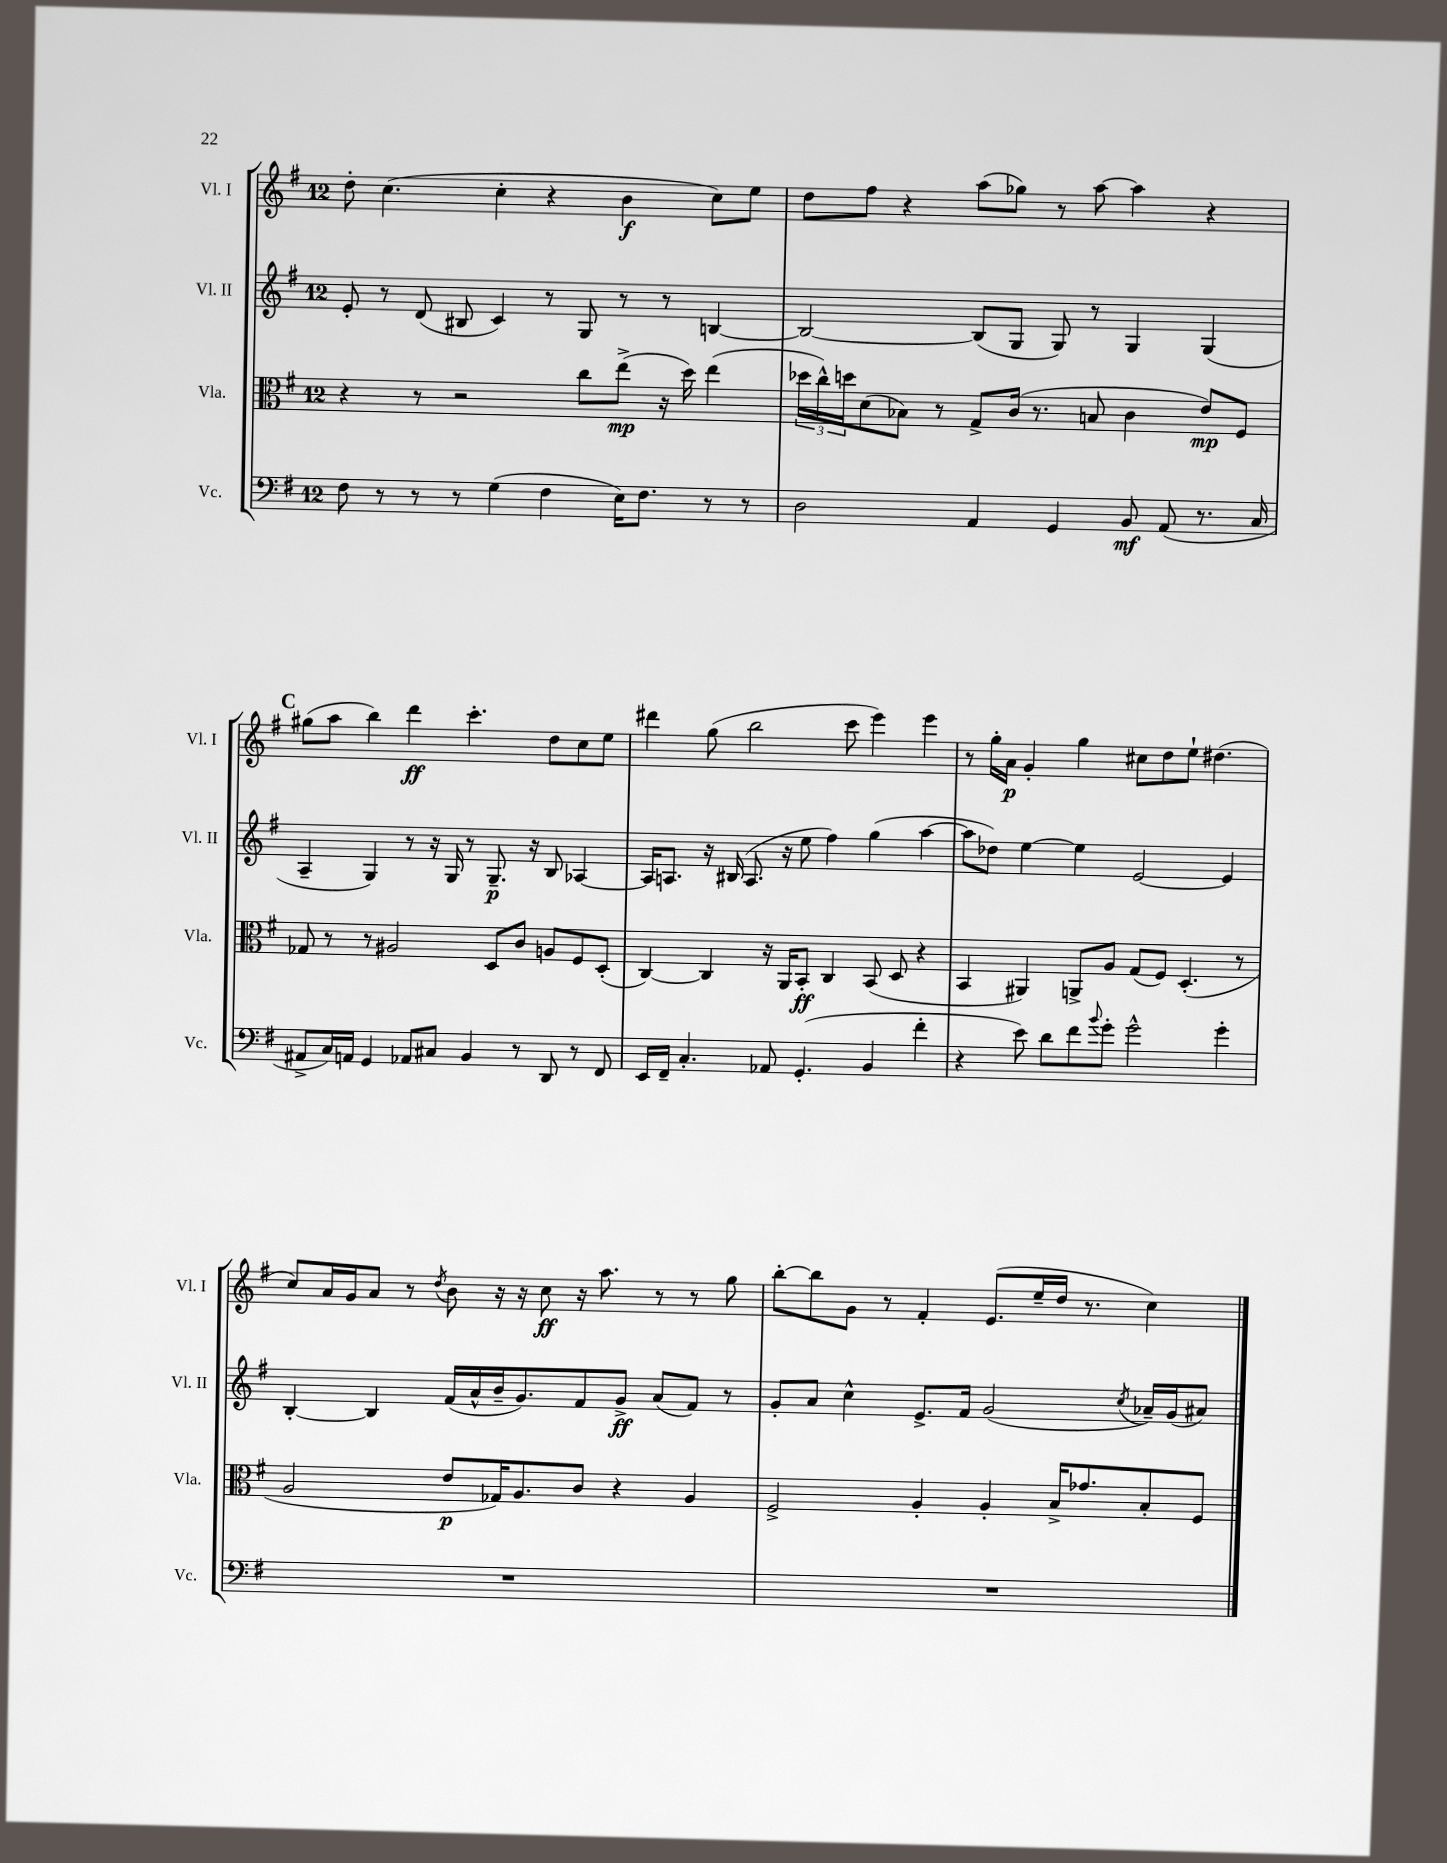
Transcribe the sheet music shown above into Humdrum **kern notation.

**kern	**kern	**kern	**kern
*staff4	*staff3	*staff2	*staff1
*clefF4	*clefC3	*clefG2	*clefG2
*k[f#]	*k[f#]	*k[f#]	*k[f#]
*M12/8	*M12/8	*M12/8	*M12/8
8F#\	4r	8e'/	8dd'\
8r	.	8r	(4.cc\
8r	8r	(8d/	.
8r	2r	8B#/	.
(4G\	.	4c/)	4cc'\
4F#\	.	8r	4r
.	8cc\L	8G/	.
16E\LK)	(8ee^\J	8r	4b\
8.F#\J	.	.	.
.	16r	8r	.
.	16dd\)	.	.
8r	(4ee\	[4B/	8cc\L)
8r	.	.	8ee\J
=	=	=	=
2D\	24dd-\LL	2B/_	8dd\L
.	24cc^^\)	.	.
.	24dd\J	.	.
.	(8d\	.	8ff#\J
.	8B-\J)	.	4r
.	8r	.	.
4AA/	8G^/L	(8B/]L	(8aa\L
.	(16c/Jk	8G/J	8gg-\J)
.	8.r	.	.
4GG/	.	8G/)	8r
.	8B/	8r	[8aa\
8BB/	4c\	4G/	4aa\]
(8AA/	.	.	.
8.r	8e/L)	(4G/	4r
.	8F#/J	.	.
16C/	.	.	.
=	=	=	=
8AA#^/L	8G-/	4A~/	(8gg#\L
16C/L)	8r	.	8aa\J
16AA/JJ	.	.	.
4GG/	8r	4G/)	4bb\)
.	2A#/	.	.
8AA-/L	.	8r	4ddd\
8C#/J	.	16r	.
.	.	16G/	.
4BB/	.	8r	4.ccc'\
.	8D/L	8.G~/	.
8r	8c/J	.	.
.	.	16r	.
8DD/	8A/L	8B/	8dd\L
8r	8F#/	[4A-/	8cc\
8FF#/	(8D'/J	.	8ee\J
=	=	=	=
16EE/LL	[4C/)	16A-/]LK	4ddd#\
16FF#~/JJ	.	8.A/J	.
4.C'/	.	.	.
.	4C/]	16r	(8gg\
.	.	(16B#/	.
.	.	8.A/	2bb\
8AA-/	16r	.	.
.	16AA/LK	16r	.
(4.GG'/	8BB'/J	8ee\	.
.	4C/	4ff#\)	.
.	.	.	8ccc\
4BB/	(8BB/	(4gg\	4eee\)
.	8D/	.	.
4f#'\	4r	[4aa\	4eee\
=	=	=	=
4r	4BB/	8aa\]L	8r
.	.	8dd-\J)	16gg'\LL
.	.	.	16a\JJ
8e\)	4AA#/)	[4ee\	4g'/
8d\L	.	.	.
8f#\	8AA^/L	4ee\]	4gg\
8qqb/	.	.	.
8g'\J	8A/J	.	.
2g^^\	(8G/L	[2e/	8cc#\L
.	8F#/J)	.	8dd\
.	(4.D'/	.	8ee`\J
.	.	.	(4.dd#\
4g'\	.	4e/]	.
.	8r	.	.
=	=	=	=
1.r	2A/	[4B'/	8cc/L)
.	.	.	16a/L
.	.	.	16g/J
.	.	4B/]	8a/J
.	.	.	8r
.	.	.	8qdd/
.	8e/L	(16f#/LL	8b\
.	.	16a^^/	.
.	16G-/K)	16b~/J	16r
.	8.A/	8.g/)	16r
.	.	.	8cc\
.	8c/J	8f#/	16r
.	.	.	8.aa\
.	4r	8g^/J	.
.	.	(8a/L	8r
.	4A/	8f#/J)	8r
.	.	8r	8gg\
=	=	=	=
1.r	2F#^/	8g'/L	[8bb'\L
.	.	8a/J	8bb\]
.	.	4cc^^\	8g\J
.	.	.	8r
.	4A'/	8.e^/L	4f#'/
.	.	16f#/Jk	.
.	4A'/	(2g/	(8.e/L
.	.	.	16ee~/L
.	16B^/LK	.	16dd/JJ
.	8.g-/	.	8.r
.	.	8qcc/	.
.	8B'/	16a-~/LL)	4cc\)
.	.	(16g/J	.
.	8F#/J	8a#/J)	.
==	==	==	==
*-	*-	*-	*-
